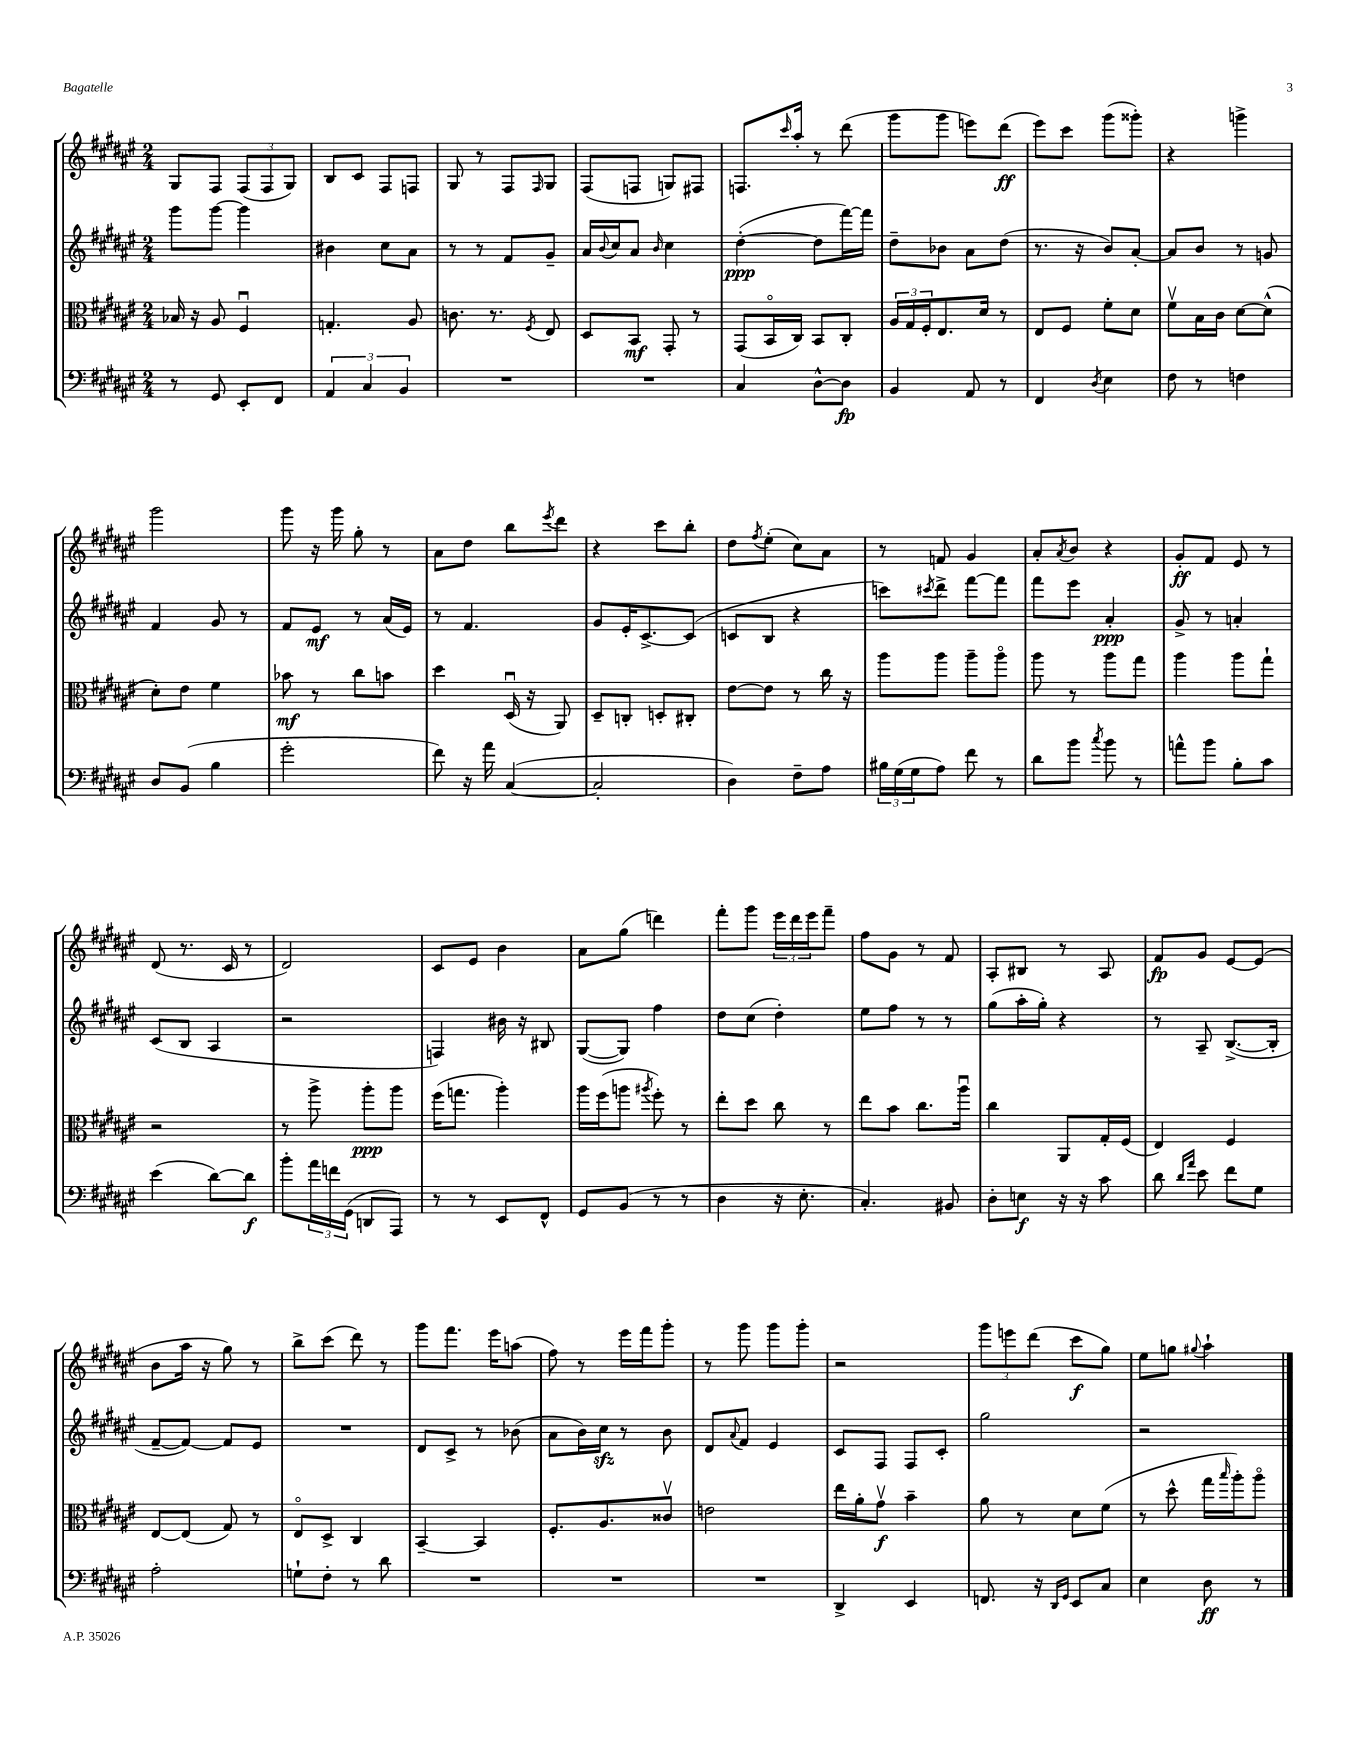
<<
\new StaffGroup <<
\new Staff = "s0" {
    \clef treble \key fis \major \numericTimeSignature \time 2/4
    gis8 fis8 \tuplet 3/2 { fis8( fis8 gis8) } |
    b8 cis'8 fis8 f8 |
    gis8 r8 fis8 \grace { fis16 } gis8 |
    fis8( f8 g8) fis8 |
    f8. \grace { cis'''16 } ais''16-. r8 dis'''8( |
    gis'''8 gis'''8 e'''8) dis'''8\ff( |
    eis'''8) cis'''8 gis'''8( gisis'''8-.) |
    r4 g'''4-> |
    gis'''2 |
    gis'''8 r16 gis'''16 gis''8-. r8 |
    ais'8 dis''8 b''8 \acciaccatura { eis'''8 } dis'''8 |
    r4 cis'''8 b''8-. |
    dis''8 \acciaccatura { fis''8 } eis''8-.( cis''8) ais'8 |
    r8 f'8 gis'4 |
    ais'8-. \acciaccatura { ais'8 } b'8 r4 |
    gis'8-.\ff fis'8 eis'8 r8 |
    dis'8( r8. cis'16 r8 |
    dis'2) |
    cis'8 eis'8 b'4 |
    ais'8 gis''8( d'''4) |
    fis'''8-. gis'''8 \tuplet 3/2 { eis'''16 dis'''16 eis'''16 } fis'''8-- |
    fis''8 gis'8 r8 fis'8 |
    ais8-. bis8 r8 ais8 |
    fis'8\fp gis'8 eis'8~ eis'8( |
    b'8 ais''16 r16 gis''8) r8 |
    b''8-> cis'''8( dis'''8) r8 |
    gis'''8 fis'''8. eis'''16 a''8( |
    fis''8) r8 eis'''16 fis'''16 gis'''8-. |
    r8 gis'''8 gis'''8 gis'''8-. |
    r2 |
    \tuplet 3/2 { gis'''8 e'''8 dis'''8( } cis'''8\f gis''8) |
    eis''8 g''8 \appoggiatura { gis''8 } ais''4-! \bar "|." |
}
\new Staff = "s1" {
    \clef treble \key fis \major \numericTimeSignature \time 2/4
    gis'''8 gis'''8~ gis'''4 |
    bis'4 cis''8 ais'8 |
    r8 r8 fis'8 gis'8-- |
    ais'16 \appoggiatura { b'8 } cis''16 ais'8 \grace { b'16 } cis''4 |
    dis''4~-.\ppp( dis''8 fis'''16~) fis'''16 |
    dis''8-- bes'8 ais'8 dis''8( |
    r8. r16 b'8) ais'8~-. |
    ais'8 b'8 r8 g'8 |
    fis'4 gis'8 r8 |
    fis'8 eis'8\mf r8 ais'16( eis'16) |
    r8 fis'4. |
    gis'8 eis'16-. cis'8.~-> cis'8( |
    c'8 b8 r4 |
    c'''8) \acciaccatura { cis'''8 } dis'''8-> fis'''8~ fis'''8 |
    fis'''8 eis'''8 ais'4-.\ppp |
    gis'8-> r8 a'4-. |
    cis'8( b8 ais4 |
    r2 |
    f4) bis'16 r16 bis8 |
    gis8~( gis8) fis''4 |
    dis''8 cis''8( dis''4-.) |
    eis''8 fis''8 r8 r8 |
    gis''8( ais''16-. gis''16-.) r4 |
    r8 ais8-- b8.~->( b16-. |
    fis'8~-- fis'8~) fis'8 eis'8 |
    R2 |
    dis'8 cis'8-> r8 bes'8( |
    ais'8 b'16) cis''16\sfz r8 b'8 |
    dis'8 \appoggiatura { ais'8 } fis'8 eis'4 |
    cis'8 fis8 fis8 cis'8-. |
    gis''2 |
    r2 \bar "|." |
}
\new Staff = "s2" {
    \clef alto \key fis \major \numericTimeSignature \time 2/4
    bes16 r16 ais8 fis4\downbow |
    g4.-. ais8 |
    c'8. r8. \acciaccatura { fis8 } eis8 |
    dis8 b,8\mf gis,8-. r8 |
    gis,8( b,16\flageolet cis16) b,8 cis8-. |
    \tuplet 3/2 { ais16 gis16 fis16-. } eis8. dis'16 r8 |
    eis8 fis8 fis'8-. dis'8 |
    fis'8\upbow b16 cis'16 dis'8~ dis'8-^( |
    dis'8-.) eis'8 fis'4 |
    bes'8\mf r8 cis''8 b'8 |
    dis''4 dis16\downbow( r16 ais,8) |
    dis8-- c8-. d8-. cis8-. |
    eis'8~ eis'8 r8 cis''16 r16 |
    ais''8 ais''8 ais''8-- ais''8\flageolet |
    ais''8 r8 ais''8 gis''8 |
    ais''4 ais''8 gis''8-! |
    r2 |
    r8 ais''8-> ais''8-.\ppp ais''8 |
    fis''16( g''8. ais''4-.) |
    ais''16 fis''16( a''8 \acciaccatura { ais''8 } fis''8-.) r8 |
    eis''8-. dis''8 cis''8 r8 |
    eis''8 b'8 cis''8. ais''16\downbow |
    cis''4 ais,8 gis16-. fis16( |
    eis4) fis4 |
    eis8~ eis8( gis8) r8 |
    eis8\flageolet dis8-> cis4 |
    b,4~-- b,4 |
    fis8.-. ais8. cisis'8\upbow |
    e'2 |
    eis''16 ais'16-. gis'8\upbow\f b'4-- |
    ais'8 r8 dis'8 fis'8( |
    r8 dis''8-^ gis''16 \grace { b''16 } ais''16-.) ais''8\flageolet \bar "|." |
}
\new Staff = "s3" {
    \clef bass \key fis \major \numericTimeSignature \time 2/4
    r8 gis,8 eis,8-. fis,8 |
    \tuplet 3/2 { ais,4 cis4 b,4 } |
    R2 |
    R2 |
    cis4 dis8~-^ dis8\fp |
    b,4 ais,8 r8 |
    fis,4 \acciaccatura { dis8 } eis4 |
    fis8 r8 f4 |
    dis8 b,8( b4 |
    gis'2-. |
    fis'8) r16 ais'16 cis4~( |
    cis2-. |
    dis4) fis8-- ais8 |
    \tuplet 3/2 { bis16 gis16( gis16 } ais8) fis'8 r8 |
    dis'8 b'8 \acciaccatura { cis''8 } b'8 r8 |
    a'8-^ b'8 b8-. cis'8 |
    eis'4( dis'8~) dis'8\f |
    b'8-. \tuplet 3/2 { ais'16 f'16 gis,16( } d,8 ais,,8) |
    r8 r8 eis,8 fis,8-^ |
    gis,8 b,8( r8 r8 |
    dis4 r16 eis8.-. |
    cis4.-.) bis,8 |
    dis8-. e8\f r16 r16 cis'8 |
    dis'8 \grace { dis'16 ais'16 } eis'8 fis'8 gis8 |
    ais2-. |
    g8-! fis8-. r8 dis'8 |
    R2 |
    R2 |
    R2 |
    dis,4-> eis,4 |
    f,8. r16 \grace { dis,16 gis,16 } eis,8 cis8 |
    eis4 dis8\ff r8 \bar "|." |
}
>>
>>
\layout { \context { \Score \remove "Bar_number_engraver" } }
